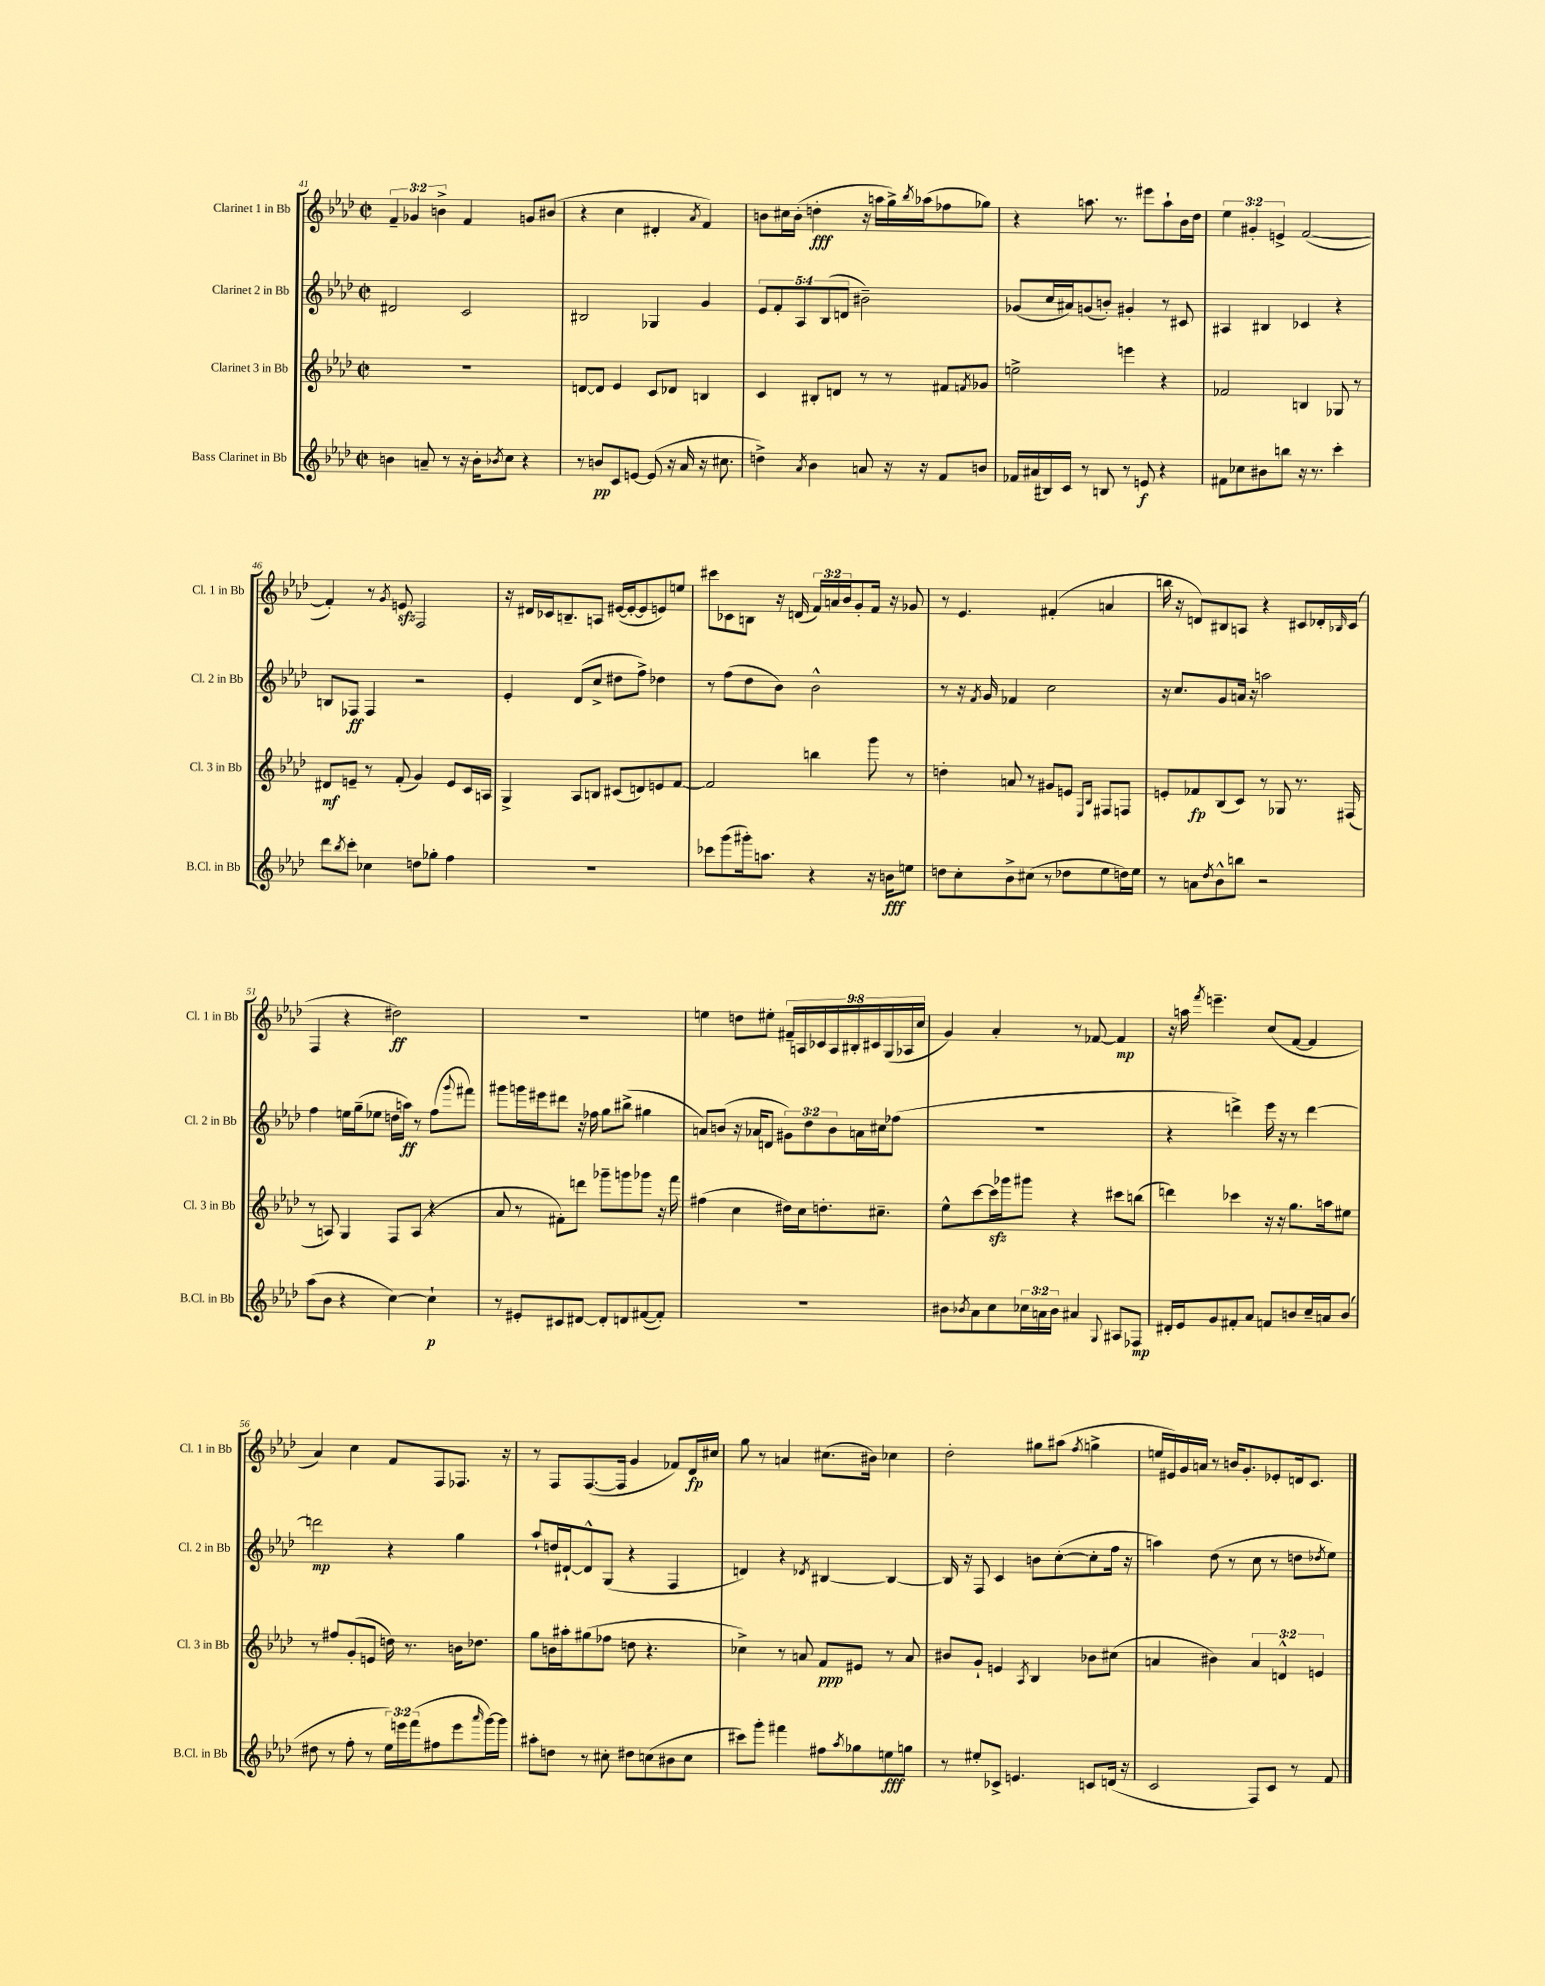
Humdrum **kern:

**kern	**kern	**kern	**kern
*staff4	*staff3	*staff2	*staff1
*clefG2	*clefG2	*clefG2	*clefG2
*k[b-e-a-d-]	*k[b-e-a-d-]	*k[b-e-a-d-]	*k[b-e-a-d-]
*M2/2	*M2/2	*M2/2	*M2/2
*met(c|)	*met(c|)	*met(c|)	*met(c|)
4b	1r	2d#	6f~
.	.	.	6g-
8a~	.	.	.
.	.	.	6b^
8r	.	.	.
16r	.	2c	4f
16b'	.	.	.
8qb-	.	.	.
8cc	.	.	.
4r	.	.	8g
.	.	.	(8b#
=	=	=	=
8r	[8d	2B#	4r
8b	8d]	.	.
8c	4e-	.	4cc
[8e	.	.	.
(8e]	8c	4G-	4d#'
16r	8d-	.	.
16a-	.	.	.
.	.	.	8qa-
16r	4B	4g	4f)
8.cc#	.	.	.
=	=	=	=
4dd^)	4c	10e-	8b
.	.	10f'	.
.	.	.	16cc#
.	.	.	(16b'
.	.	10A-	.
8qa-	.	.	.
4b-	8B#'	.	4dd'
.	.	(10B-	.
.	8d	.	.
.	.	10d	.
8a	8r	2b#~)	16r
.	.	.	16aa
16r	8r	.	16gg^)
.	.	.	8qbb-
16r	.	.	(16aa-
8f	8f#	.	8ff-
.	8qf	.	.
8b	8g-	.	8gg-)
=	=	=	=
16f-	2ee^	(8g-	4r
(16a#	.	.	.
16B#)	.	16cc	.
16c	.	16a#)	.
8r	.	(8g	8.aa
8B	.	8b')	.
.	.	.	8.r
8r	4eee	4g#'	.
8e	.	.	8eee#
4r	4r	8r	8aa`
.	.	8c#	16b-
.	.	.	16dd-
=	=	=	=
8f#	2f-	4A#	6ee-
8cc-	.	.	.
.	.	.	6g#'
8b#	.	4B#	.
.	.	.	6e^
8bb	.	.	.
16r	4B	4c-	([2f
8.r	.	.	.
4ccc'	8G-	4r	.
.	8r	.	.
=	=	=	=
8ddd-	8d#	8B	4f'])
8qbb-	.	.	.
8ccc'	8e~	8F-	.
4cc-	8r	4F-	8r
.	.	.	8qg
.	(8f'	.	8e
8dd	4g)	2r	2F
8gg-'	.	.	.
4ff	8e	.	.
.	16c	.	.
.	16A	.	.
=	=	=	=
1r	4G^	4e-'	16r
.	.	.	16d#
.	.	.	16c-
.	.	.	8.B~
.	8A-	(8d-	.
.	8B	8cc^	8A
.	(8c#	8dd#	([16e#
.	.	.	16e#'_
.	8d)	8ff^)	8e#]
.	8e	4dd-	8e)
.	[8f	.	8ee
=	=	=	=
8ccc-	2f]	8r	8ccc#
(8ggg	.	(8ff	8c-
16ggg#')	.	8dd-	8B
8.aa	.	.	.
.	.	8b-)	16r
.	.	.	(16d
4r	4bb	2b-^^	24f)
.	.	.	24a
.	.	.	24b-
.	.	.	8g'
16r	8ggg	.	16f
16b	.	.	16r
8ee	8r	.	8g-
=	=	=	=
8dd	4dd'	8r	8r
8cc'	.	16r	4.e-
.	.	8qf	.
.	.	16g	.
8b-^	8a	4f-	.
(8cc#	8r	.	.
8r	8g#	2cc	(4f#'
8dd-	8e	.	.
.	16qqE-	.	.
.	16qqB-	.	.
8ee-	8F#	.	4a
16dd)	8F	.	.
16ee-	.	.	.
=	=	=	=
8r	8e'	16r	16bb
.	.	8.cc	16r
8a	8f-	.	8d)
8qdd-	.	.	.
8b-^^	(8B-	8g	8B#
8bb	8c)	16a	8A
.	.	16r	.
2r	8r	2aa	4r
.	8G-	.	.
.	8.r	.	8c#
.	.	.	16d-'
.	.	.	16qqB-
.	(16F#	.	(16c#
=	=	=	=
(8aa-	8r	4ff	4F
8b-	8A)	.	.
4r	4G	16ee	4r
.	.	(16gg~	.
.	.	8ee-	.
[4cc)	8F	16dd	2dd#)
.	.	16aa)	.
.	(8A	8r	.
4cc`]	4r	(8ff	.
.	.	8qqggg	.
.	.	8fff#)	.
=	=	=	=
8r	8a-	8ggg#	1r
8e#'	8r	16ggg	.
.	.	16eee#	.
8c#	8f#')	8ddd#	.
[8d#	8ddd	16r	.
.	.	16ff-	.
8d#']	8ggg-~	8gg	.
8d	8ggg	(8bb#^	.
([8f#	8ggg-	4gg#	.
8f#'])	16r	.	.
.	16fff	.	.
=	=	=	=
1r	(4ff#	8a)	4ee
.	.	(8b	.
.	4cc	16r	8dd
.	.	16a-	.
.	.	8d	8ee#'
.	16dd#)	12g#)	18f#~
.	.	.	18A
.	16cc	.	.
.	.	12dd-	.
.	.	.	18c-
.	8.dd'	.	.
.	.	12b	18A
.	.	.	18B#'
.	.	16a	.
.	.	.	18c#
.	8.cc#~	16cc#	.
.	.	.	(18G
.	.	(8ff-	.
.	.	.	18A-
.	.	.	18cc
=	=	=	=
8b#	8ee-^^	1r	4g)
8qb-	.	.	.
8a-	[8ccc	.	.
8cc	16ccc]	.	4a-'
.	16ggg-	.	.
24cc-	8ggg#	.	.
24a	.	.	.
24b-	.	.	.
4a#	4r	.	8r
.	.	.	[8f-
8qqG	.	.	.
8A#	8ccc#	.	4f-]
8F-	(8bb	.	.
=	=	=	=
16d#'	4ddd)	4r	16r
16e-	.	.	16aa
.	.	.	8qfff
8g	.	.	4.eee~
8f#'	4ccc-	4ddd^)	.
8a-	.	.	.
8f	16r	16eee-	(8cc
.	16r	16r	.
8b	8.gg	8r	[8f
16cc~	.	[4ddd	4f]
16a	16aa	.	.
(8b	8ee#	.	.
=	=	=	=
8dd#	8r	2ddd]	4a-)
8r	8ff#	.	.
8ff'	(8g'	.	4cc
8r	8e	.	.
24ee-)	16dd)	4r	8f
24eee	.	.	.
.	8.r	.	.
(24fff	.	.	.
8ff#	.	.	8F
8eee	16b	4gg	8.F-
.	8.dd-	.	.
16qqaaa-	.	.	.
[16ggg)	.	.	.
16ggg]	.	.	16r
=	=	=	=
8aa#'	8gg	8aa-`	8r
8dd	16b	16dd	8F
.	16aa#'	[16d#`	.
8r	(8gg#	8d#^^]	([8.F
8cc#'	8ff-	(8G	.
.	.	.	16F]
8dd#	8dd	4r	4g
(8cc	4.r	.	.
8b#	.	4F	8f-)
8cc	.	.	16d-
.	.	.	16cc#
=	=	=	=
8ccc#)	4cc-^)	4d)	8gg
8ggg'	.	.	8r
4fff#	8r	4r	4a
.	8a	.	.
.	.	8qd-	.
8ff#	8f	[4B#	(8.cc#
8qaa-	.	.	.
8gg-	8e#	.	.
.	.	.	16b#)
8ee	8r	4B#_	4cc-
8gg	8a	.	.
=	=	=	=
8r	8b#	16B#]	2dd-'
.	.	16r	.
8ee#'	8g`	8F	.
8c-^	4e	4c	.
4.e	.	.	.
.	8qA-	.	.
.	4B-	8b	8gg#
.	.	([8cc'	(8aa#
.	.	.	8qff
8c	8b-	8cc']	4gg^
(16d	(8cc#	16ff	.
16r	.	16r	.
=	=	=	=
2c	4a	4aa)	16ee
.	.	.	16e#)
.	.	.	16g
.	.	.	16a
.	4b#)	(8dd-	8r
.	.	8r	16b
.	.	.	8.g'
8F)	6a	8cc	.
8c	.	8r	8e-'
.	6d^^	.	.
8r	.	8dd	16d
.	.	.	8.c
.	6e	.	.
.	.	8qdd-	.
8f	.	8ee-)	.
==	==	==	==
*-	*-	*-	*-
